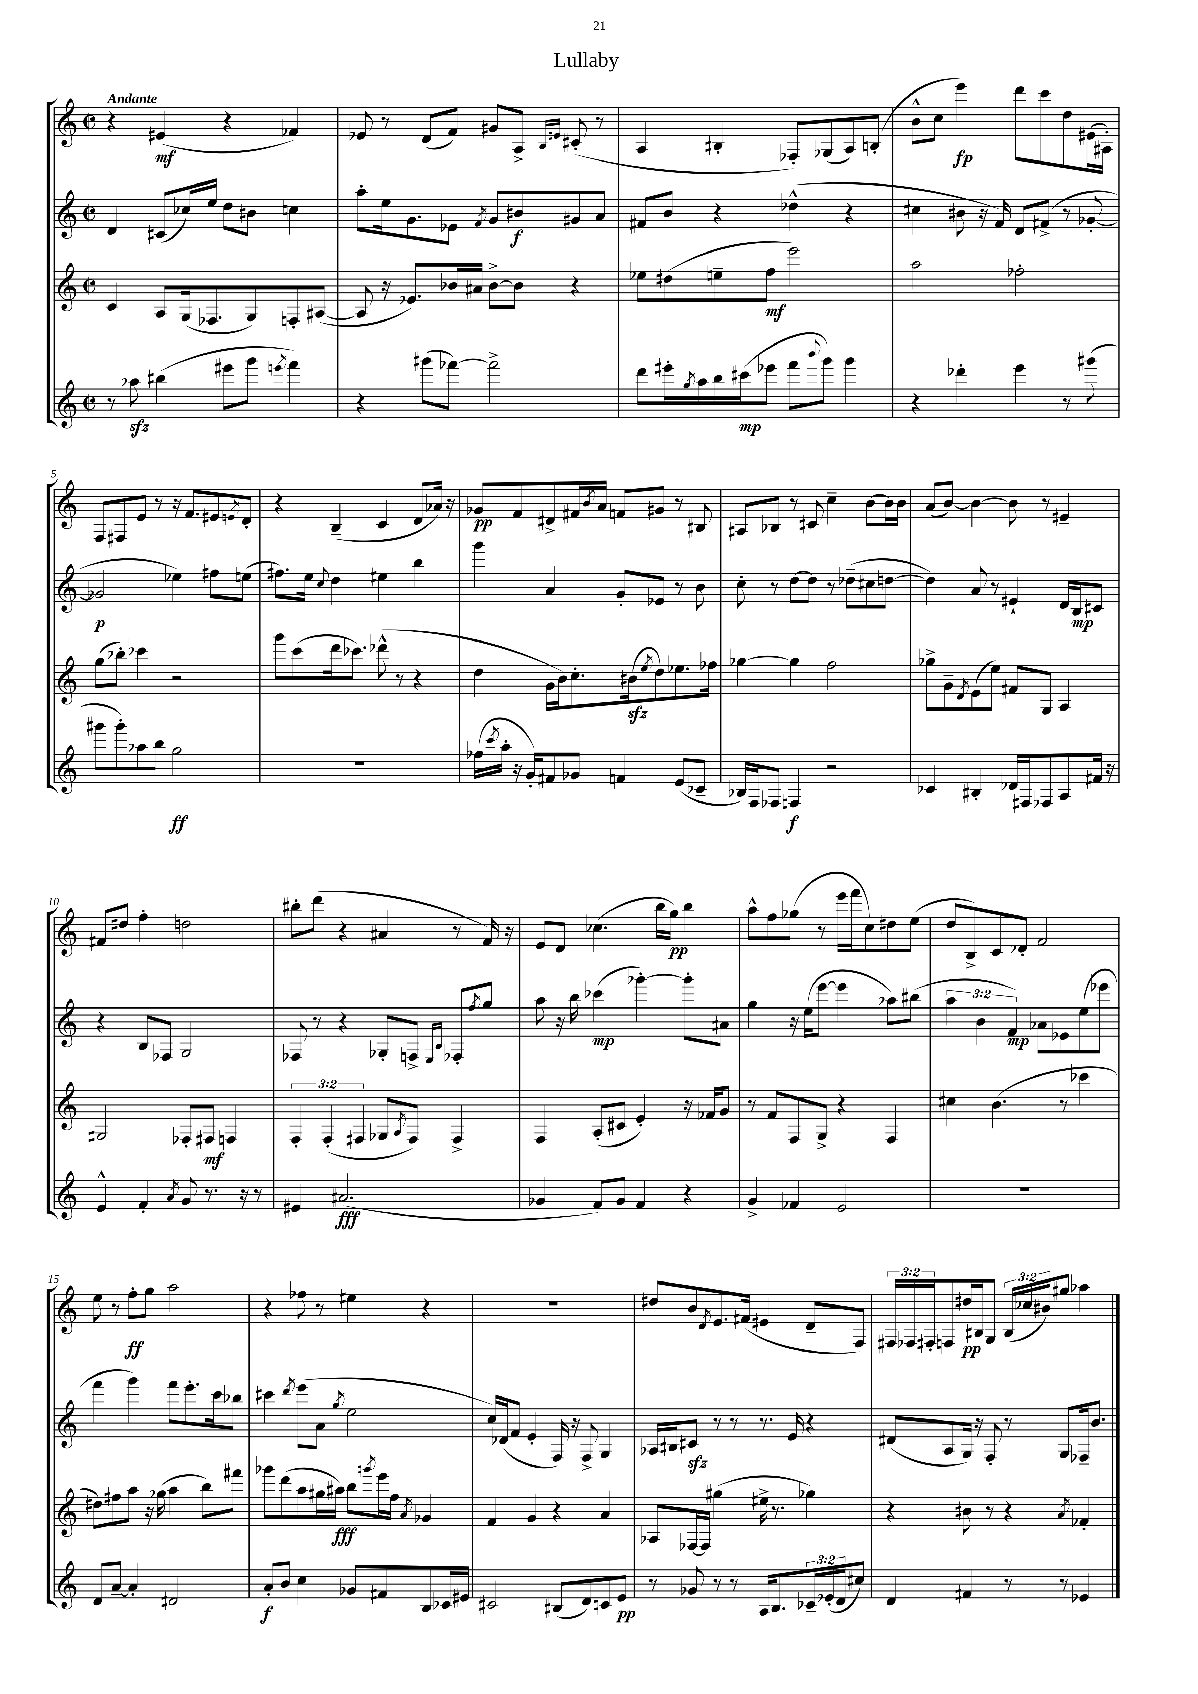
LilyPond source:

\header { title = "Lullaby" }
<<
\new StaffGroup <<
\new Staff = "s0" {
    \clef treble \key c \major \defaultTimeSignature \time 2/2 \override Staff.TupletNumber.text = #tuplet-number::calc-fraction-text \tempo "Andante"
    r4 eis'4\mf( r4 fes'4) |
    ees'8 r8 d'8( f'8) gis'8 a8-> \grace { b16 e'16 } cis'8-.( r8 |
    a4 bis4-. fes8-.) ges8( a8) b8-.( |
    b'8-^ c''8 e'''4\fp) d'''8 c'''8 d''8 eis'16( ais16-.) |
    f8 fis8 e'8 r8 r16 f'8. eis'8 \acciaccatura { e'8 } d'8-. |
    r4 b4--( c'4 d'8 aes'16) r16 |
    ges'8\pp f'8 dis'8-> fis'16 \acciaccatura { b'8 } a'16 f'8 gis'8 r8 bis8 |
    ais8 bes8 r8 cis'8 c''4-- b'8~ b'16 b'16 |
    a'8( b'8~) b'4~ b'8 r8 eis'4-- |
    fis'8 dis''8 f''4-. d''2 |
    bis''8-. d'''8( r4 ais'4 r8 f'16) r16 |
    e'8 d'8 ces''4.( b''16 g''16\pp) b''4 |
    a''8-^ f''8 ges''8( r8 e'''16 f'''16 c''8) dis''8 e''8( |
    d''8 b8->) c'8 des'8-. f'2 |
    e''8 r8 f''8-.\ff g''8 a''2 |
    r4 fes''8 r8 eis''4 r4 |
    R1 |
    dis''8 b'8 \acciaccatura { d'8 } e'8. fis'16( eis'4 d'8-- f8) |
    \tuplet 3/2 { fis16 fes16 fis16-. } f8 dis''16\pp bis16 g8 \tuplet 3/2 { bis16( ces''16 bis'16) } gis''8 aes''4 \bar "|." |
}
\new Staff = "s1" {
    \clef treble \key c \major \defaultTimeSignature \time 2/2 \override Staff.TupletNumber.text = #tuplet-number::calc-fraction-text
    d'4 cis'8( ces''16) e''16 d''8 bis'8 c''4 |
    a''8-. e''16 g'8. ees'8 \acciaccatura { f'8 } g'8 bis'8\f gis'8 a'8 |
    fis'8 b'8 r4 des''4-^( r4 |
    cis''4 bis'8 r16 f'16) d'8 fis'8->( r8 ges'8~-. |
    ges'2\p ees''4) fis''8 e''8( |
    fis''8.) e''16 \appoggiatura { c''8 } d''4 eis''4 b''4 |
    g'''4 a'4 g'8-. ees'8 r8 b'8 |
    c''8-. r8 d''8~ d''8 r8 des''8--( cis''8 d''8~ |
    d''4) a'8 r8 eis'4-! d'16 b16\mp cis'8 |
    r4 b8 fes8 g2 |
    fes8 r8 r4 ges8-. f8-> \grace { e16 b16 } fes8-. \acciaccatura { f''8 } g''8 |
    a''8 r16 b''16 ces'''4\mp( ges'''4~-.) ges'''8-. ais'8 |
    g''4 r16 e''16( e'''8~ e'''4 aes''8) bis''8( |
    \tuplet 3/2 { a''4 b'4 f'4\mp) } aes'8 ees'8 e''8( ees'''8 |
    f'''4 g'''4) f'''8 e'''8.-. c'''16 bes''8 |
    cis'''4 \acciaccatura { d'''8 } e'''8( a'8 \acciaccatura { g''8 } e''2 |
    c''16) des'16( f'8 e'4-. f16) r16 f8-> g4 |
    aes16 bis16 cis'8\sfz r8 r8 r8. e'16 r4 |
    dis'8( a8 g16) r16 f8-. r8 g8 fes16-- b'8. \bar "|." |
}
\new Staff = "s2" {
    \clef treble \key c \major \defaultTimeSignature \time 2/2 \override Staff.TupletNumber.text = #tuplet-number::calc-fraction-text
    c'4 a8 g16( fes8. g8) f8-. ais8~( |
    ais8 r16 ees'8.) bes'16 ais'16 bes'8~-> bes'8 r4 |
    ees''8 dis''8( e''8-- f''8\mf e'''2) |
    a''2 fes''2-. |
    g''8( bes''8-.) ces'''4 r2 |
    g'''8 c'''8( d'''16 ces'''8.) des'''8-^( r8 r4 |
    d''4 g'16 b'16) c''8.-. bis'16\sfz( \acciaccatura { e''8 } d''8) ees''8. fes''16 |
    ges''4~ ges''4 f''2 |
    ges''8-> g'8-- \acciaccatura { d'8 } e'8( e''8) fis'8 g8 a4 |
    gis2 fes8-. fis8\mf f4 |
    \tuplet 3/2 { f4-. f4-.( fis4 } ges8 \acciaccatura { a8 } fis8) fis4-> |
    f4 a8-.( cis'8 e'4-.) r16 fes'16 g'8 |
    r8 f'8 f8 g8-> r4 f4 |
    cis''4 b'4.( r8 ces'''4 |
    dis''8) fis''8 a''8 r16 ges''16( a''4 b''8) fis'''8 |
    ges'''8 d'''8( a''8 gis''16 ais''16\fff) b''8 \acciaccatura { g'''8 } e'''16 f''16 \acciaccatura { a'8 } ges'4 |
    f'4 g'4 r4 a'4 |
    aes8 fes16~ fes16 gis''4( eis''16-> r8. ges''4) |
    r4 bis'8 r8 r4 \acciaccatura { a'8 } fes'4-. \bar "|." |
}
\new Staff = "s3" {
    \clef treble \key c \major \defaultTimeSignature \time 2/2 \override Staff.TupletNumber.text = #tuplet-number::calc-fraction-text
    r8 aes''8\sfz bis''4( eis'''8 g'''8 \acciaccatura { e'''8 } f'''4) |
    r4 gis'''8( fes'''8~) fes'''2-> |
    d'''8 eis'''16-. \acciaccatura { g''8 } a''16 b''16 cis'''16\mp( ees'''8 f'''8 \appoggiatura { b'''8 } g'''8) g'''4 |
    r4 des'''4-. e'''4 r8 gis'''8( |
    gis'''8 gis'''8-.) aes''8 b''8 g''2\ff |
    R1 |
    fes''16( \acciaccatura { c'''8 } a''16-. r16 g'16-.) fis'8 ges'8 f'4 e'8( ces'8-- |
    bes16) f16 fes8 f4\f r2 |
    ces'4 bis4-. des'16 fis16 fes8 a8 fis'16 r16 |
    e'4-^ f'4-. \acciaccatura { a'8 } g'8 r8. r16 r8 |
    eis'4 ais'2.\fff( |
    ges'4 f'8) ges'8 f'4 r4 |
    g'4-> fes'4 e'2 |
    R1 |
    d'8 a'8~-- a'4-. dis'2 |
    a'8-.\f b'8 c''4 ges'8 fis'8 b8 ces'16 eis'16 |
    cis'2 bis8( d'8) c'8 e'8\pp |
    r8 ges'8 r8 r8 a16 b8. \tuplet 3/2 { ces'16-- ees'16-.( d'16 } cis''8) |
    d'4 fis'4 r8 r8 ees'4 \bar "|." |
}
>>
>>
